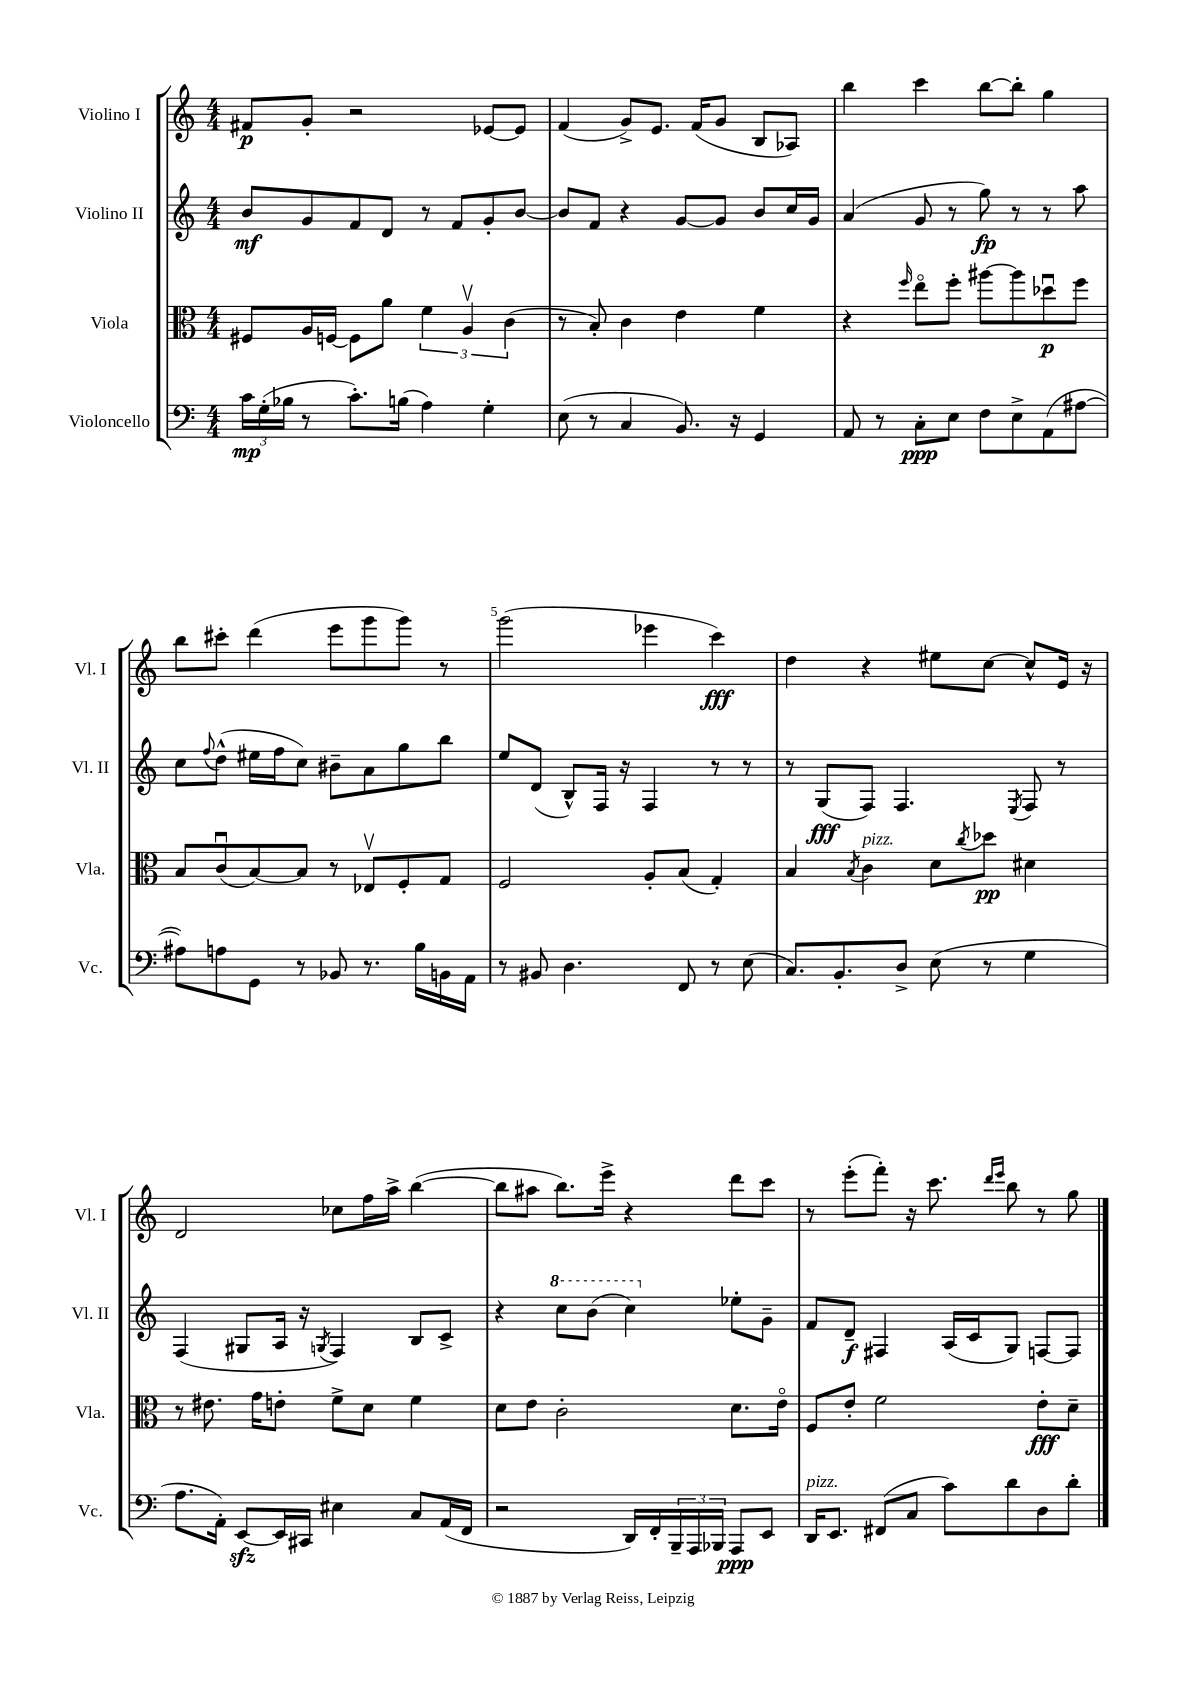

**kern	**kern	**kern	**kern
*staff4	*staff3	*staff2	*staff1
*clefF4	*clefC3	*clefG2	*clefG2
*k[]	*k[]	*k[]	*k[]
*M4/4	*M4/4	*M4/4	*M4/4
24c\LL	8F#/L	8b/L	8f#/L
(24G'\	.	.	.
24B-\JJ	.	.	.
8r	16A/L	8g/	8g'/J
.	[16F/JJ	.	.
8.c'\L)	8F\]L	8f/	2r
.	8a\J	8d/J	.
(16B\Jk	.	.	.
4A\)	6f\	8r	.
.	.	8f/L	.
.	6Av/	.	.
4G'\	.	8g'/	[8e-/L
.	(6c\	.	.
.	.	[8b/J	8e-/]J
=	=	=	=
(8E\	8r	8b/]L	(4f/
8r	8B'/)	8f/J	.
4C/	4c\	4r	8g^/L)
.	.	.	8.e/J
8.BB/)	4e\	[8g/L	.
.	.	.	(16f/LK
.	.	8g/]J	8g/J
16r	.	.	.
4GG/	4f\	8b/L	8B/L
.	.	16cc/L	8A-/J)
.	.	16g/JJ	.
=	=	=	=
8AA/	4r	(4a/	4bb\
8r	.	.	.
.	16qqff/	.	.
8C'\L	8eeo\L	8g/	4ccc\
8E\J	8ff'\J	8r	.
8F\L	[8aa#\L	8gg\)	[8bb\L
8E^\	8aa#\]	8r	8bb'\]J
(8AA\	8dd-u\	8r	4gg\
[8A#\J	8ff\J	8aa\	.
=	=	=	=
8A#\]L)	8B/L	8cc\L	8bb\L
.	.	8qqff/	.
8A\	(8cu/	(8dd^^\J	8ccc#'\J
8GG\J	[8B/)	16ee#\LL	(4ddd\
.	.	16ff\J	.
8r	8B/]J	8cc\J)	.
8BB-/	8r	8b#~\L	8eee\L
8.r	8E-v/L	8a\	8ggg\
.	8F'/	8gg\	8ggg\J)
16B\LL	.	.	.
16BB\	8G/J	8bb\J	8r
16AA\JJ	.	.	.
=	=	=	=
8r	2F/	8ee/L	(2ggg\
8BB#/	.	(8d/J	.
4.D\	.	8B^^/L)	.
.	.	16F/Jk	.
.	.	16r	.
.	8A'/L	4F/	4eee-\
8FF/	(8B/J	.	.
8r	4G'/)	8r	4ccc\)
(8E\	.	8r	.
=	=	=	=
8.C/L)	4B/	8r	4dd\
.	.	(8G/L	.
8.BB'/	.	.	.
.	8qB/	.	.
.	4c\	8F/J)	4r
8D^/J	.	4.F/	.
(8E\	8d\L	.	8ee#\L
.	8qcc/	.	.
8r	8dd-\J	.	[8cc\J
.	.	8qE/	.
4G\	4d#\	8F/	8cc^^/]L
.	.	8r	16e/Jk
.	.	.	16r
=	=	=	=
8.A\L	8r	(4F/	2d/
.	8.e#\	.	.
16AA'\Jk)	.	.	.
[8EE/L	.	8G#/L	.
.	16g\LK	.	.
16EE/]L	8e'\J	16A/Jk	.
16CC#/JJ	.	16r	.
.	.	8qG/	.
4E#\	8f^\L	4F/)	8cc-\L
.	8d\J	.	16ff\L
.	.	.	16aa^\JJ
8C/L	4f\	8B/L	([4bb\
(16AA/L	.	8c^/J	.
16FF/JJ	.	.	.
=	=	=	=
2r	8d\L	4r	8bb\]L
.	8e\J	.	8aa#\J
.	2c'\	8ccc\L	8.bb\L)
.	.	(8bb\J	.
.	.	.	16eee^\Jk
16DD/LL)	.	4ccc\)	4r
16FF'/	.	.	.
24BBB~/	.	.	.
24AAA/	.	.	.
24BBB-/JJ	.	.	.
8AAA/L	8.d\L	8ee-'\L	8ddd\L
8EE/J	.	8g~\J	8ccc\J
.	16eo\Jk	.	.
=	=	=	=
16DD/LK	8F/L	8f/L	8r
8.EE/J	.	.	.
.	8e'/J	8d~/J	(8eee'\L
(8FF#/L	2f\	4F#/	8fff'\J)
8C/J	.	.	16r
.	.	.	8.ccc\
8c\L)	.	(16A/LL	.
.	.	16c/J	.
.	.	.	16qqddd/LL
.	.	.	16qqeee/JJ
8d\	.	8G/J)	8bb\
8D\	8e'\L	[8F/L	8r
8d'\J	8d~\J	8F/]J	8gg\
==	==	==	==
*-	*-	*-	*-
